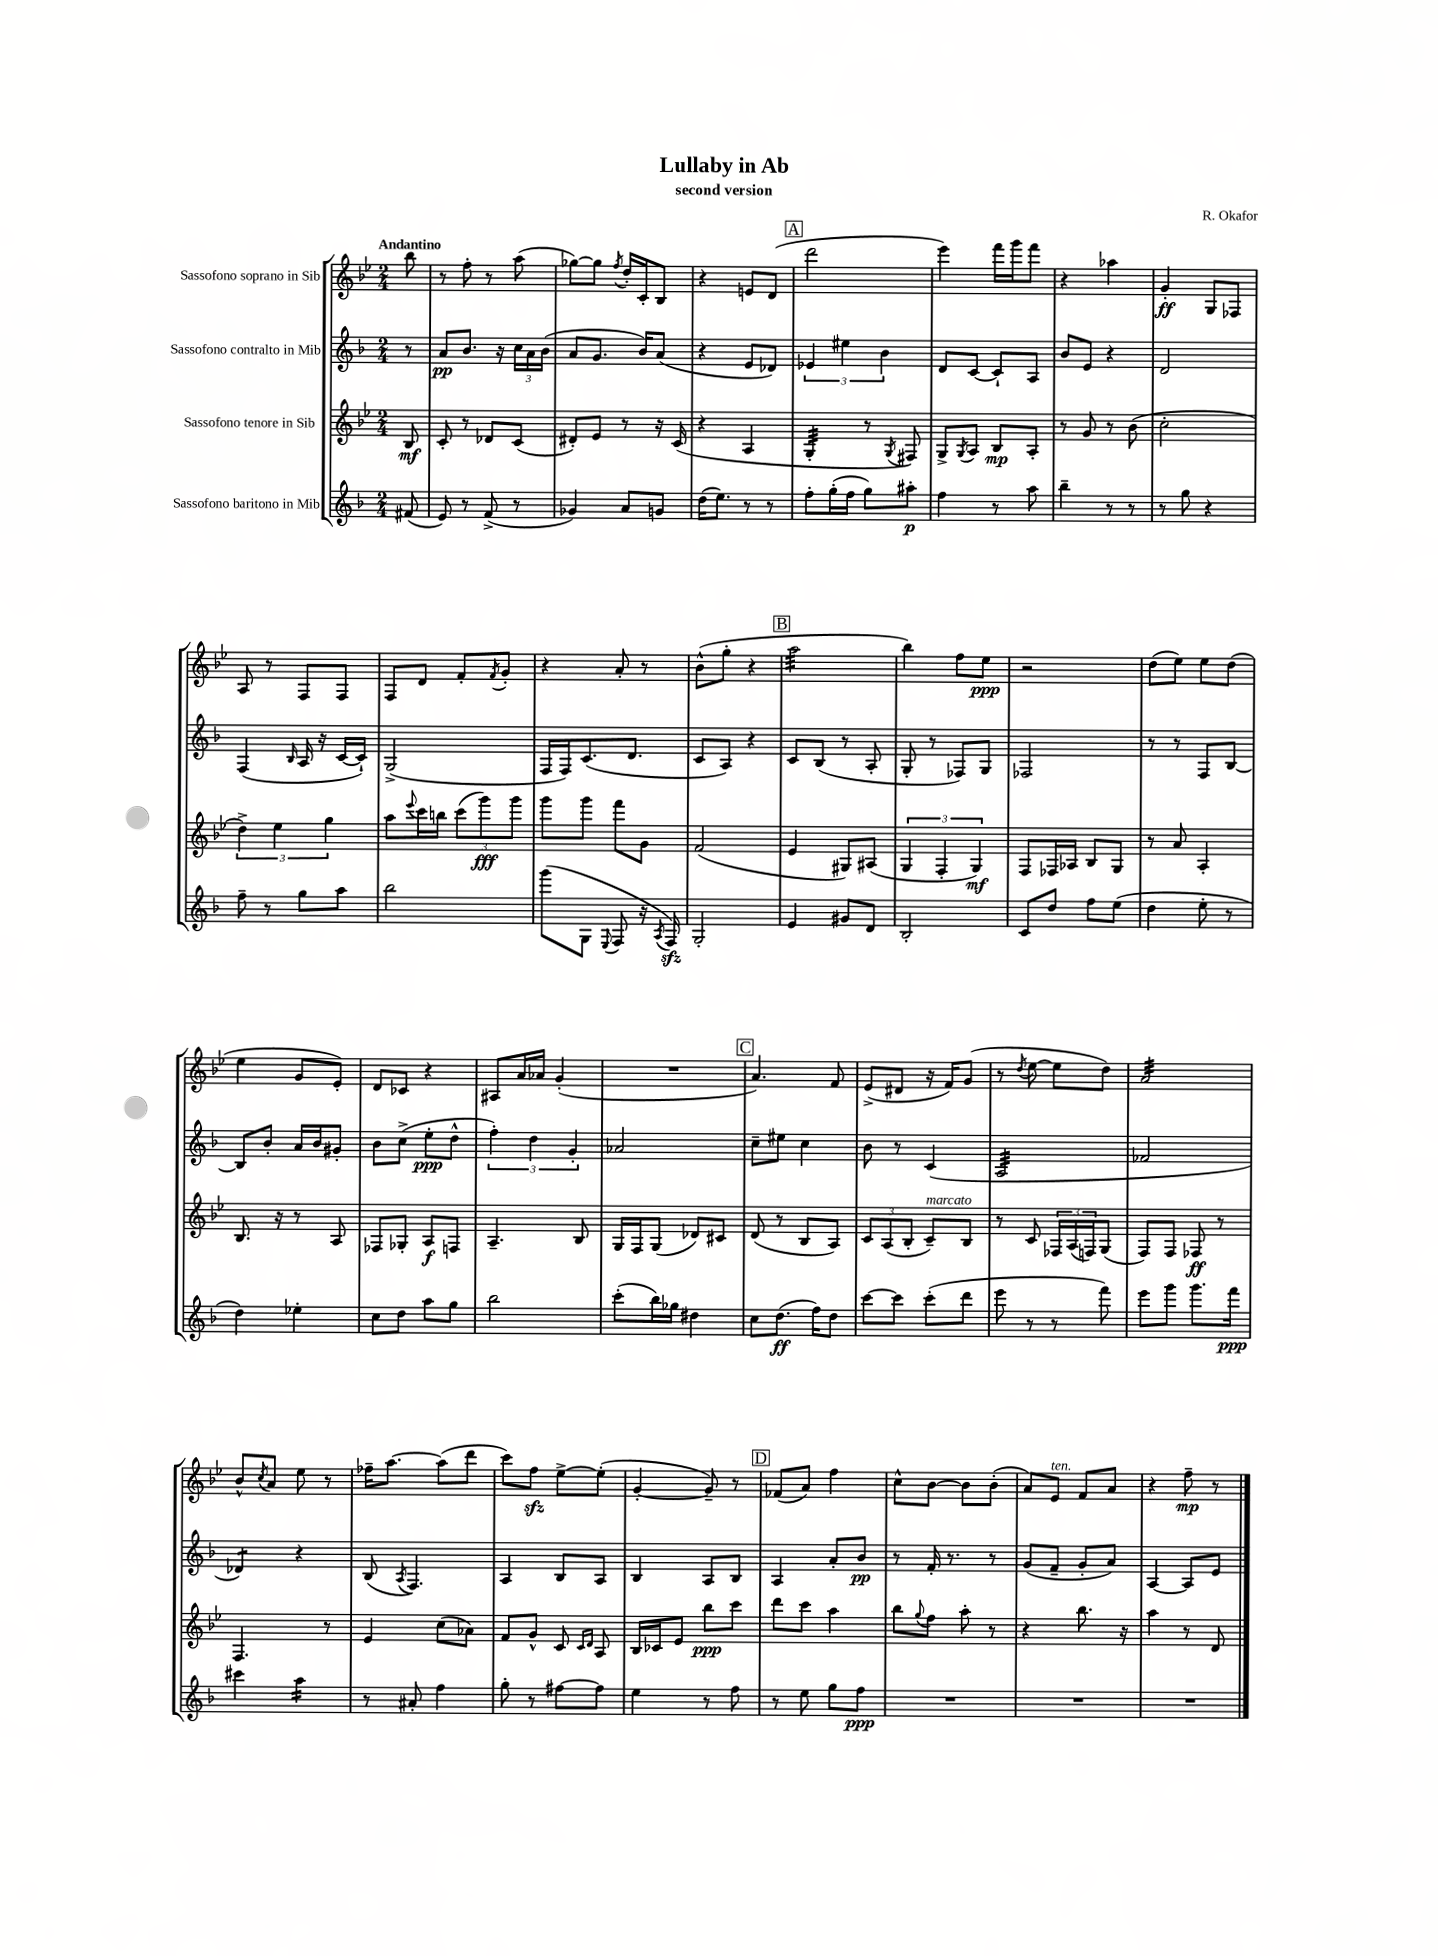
\header { title = "Lullaby in Ab" composer = "R. Okafor" subtitle = "second version" }
<<
\new StaffGroup <<
\new Staff = "s0" \with { instrumentName = "Sassofono soprano in Sib" } {
    \clef treble \key bes \major \numericTimeSignature \time 2/4 \partial 8 \tempo "Andantino"
    bes''8 |
    r8 f''8-. r8 a''8( |
    ges''8~) ges''8 \acciaccatura { f''8 } d''16-. c'16-. bes8 |
    r4 e'8 d'8( |
    \mark \markup { \box "A" } d'''2 |
    ees'''4) f'''16 g'''16 f'''8 |
    r4 aes''4 |
    g'4-.\ff g8 fes8 |
    a8 r8 f8 f8 |
    f8 d'8 f'8-. \acciaccatura { f'8 } g'8-. |
    r4 a'8-. r8 |
    bes'8-^( g''8-. r4 |
    \mark \markup { \box "B" } a''2:32 |
    bes''4) f''8 ees''8\ppp |
    r2 |
    d''8( ees''8) ees''8 d''8( |
    ees''4 g'8 ees'8-.) |
    d'8 ces'8 r4 |
    ais8 a'16 aes'16 g'4-.( |
    R2 |
    \mark \markup { \box "C" } a'4.) f'8 |
    ees'8->( dis'8 r16 f'16) g'8( |
    r8 \acciaccatura { d''8 } ees''8~ ees''8 d''8) |
    a'2:32 |
    bes'8-^ \acciaccatura { c''8 } a'8 ees''8 r8 |
    fes''16-- a''8.~ a''8( d'''8 |
    c'''8) f''8\sfz ees''8~-> ees''8-.( |
    g'4~-. g'8--) r8 |
    \mark \markup { \box "D" } fes'8( a'8) f''4 |
    c''8-^ bes'8~ bes'8 bes'8-.( |
    a'8) ees'8^\markup { \italic "ten." } f'8 a'8 |
    r4 f''8--\mp r8 \bar "|." |
}
\new Staff = "s1" \with { instrumentName = "Sassofono contralto in Mib" } {
    \clef treble \key f \major \numericTimeSignature \time 2/4 \partial 8
    r8 |
    a'8\pp bes'8. r16 \tuplet 3/2 { c''16 a'16 bes'16( } |
    a'8 g'8. bes'16) a'8( |
    r4 e'8 des'8) |
    \mark \markup { \box "A" } \tuplet 3/2 { ees'4 eis''4 bes'4 } |
    d'8 c'8~ c'8-! a8 |
    bes'8 e'8 r4 |
    d'2 |
    f4( \grace { bes16 } a16 r16 c'16~ c'16-!) |
    g2->( |
    f16 f16) c'8.( d'8. |
    c'8 a8) r4 |
    \mark \markup { \box "B" } c'8 bes8( r8 a8-. |
    g8-. r8 fes8) g8 |
    fes2 |
    r8 r8 f8 bes8~ |
    bes8 bes'8-. a'16 bes'16 gis'8-. |
    bes'8 c''8->( e''8-.\ppp d''8-^ |
    \tuplet 3/2 { f''4-.) d''4 g'4-. } |
    aes'2 |
    \mark \markup { \box "C" } c''8-- eis''8 c''4 |
    bes'8 r8 c'4( |
    a2:32 |
    fes'2 |
    des'4:8) r4 |
    bes8( \acciaccatura { a8 } f4.) |
    a4 bes8 a8 |
    bes4 a8 bes8 |
    \mark \markup { \box "D" } a4 a'8-. bes'8\pp |
    r8 f'16-. r8. r8 |
    g'8( f'8-- g'8-. a'8) |
    a4~ a8 e'8 \bar "|." |
}
\new Staff = "s2" \with { instrumentName = "Sassofono tenore in Sib" } {
    \clef treble \key bes \major \numericTimeSignature \time 2/4 \partial 8
    bes8\mf |
    c'8-. r8 des'8 c'8( |
    dis'8-.) ees'8 r8 r16 c'16( |
    r4 a4 |
    \mark \markup { \box "A" } g4:32-. r8 \acciaccatura { g8 } fis8) |
    g8-> \acciaccatura { g8 } a8 bes8\mp a8-. |
    r8 g'8 r8 bes'8( |
    c''2-. |
    \tuplet 3/2 { d''4->) ees''4 g''4 } |
    a''8 \appoggiatura { ees'''8 } c'''16 b''16 \tuplet 3/2 { c'''8( g'''8\fff) g'''8 } |
    g'''8 g'''8 f'''8 g'8 |
    f'2( |
    \mark \markup { \box "B" } ees'4 gis8) ais8( |
    \tuplet 3/2 { g4 f4-. g4\mf) } |
    f8 fes16 aes16 bes8 g8 |
    r8 a'8 a4-. |
    bes8. r16 r8 a8 |
    fes8 ges8-. a8\f f8 |
    a4.-- bes8 |
    g16 f16 g8( des'8) cis'8 |
    \mark \markup { \box "C" } d'8( r8 bes8 a8) |
    \tuplet 3/2 { c'8 a8( bes8-. } c'8--^\markup { \italic "marcato" }) bes8 |
    r8 c'8 \tuplet 3/2 { fes16 a16( f16) } g8( |
    f8) f8 fes8\ff r8 |
    f4. r8 |
    ees'4 c''8( aes'8) |
    f'8 g'8-^ c'8 \grace { c'16 d'16 } a8 |
    bes16 ces'16 ees'8 bes''8\ppp c'''8 |
    \mark \markup { \box "D" } d'''8 c'''8 a''4 |
    bes''8 \appoggiatura { g''8 } f''8 a''8-. r8 |
    r4 bes''8. r16 |
    a''4 r8 d'8 \bar "|." |
}
\new Staff = "s3" \with { instrumentName = "Sassofono baritono in Mib" } {
    \clef treble \key f \major \numericTimeSignature \time 2/4 \partial 8
    fis'8( |
    e'8) r8 f'8->( r8 |
    ges'4) a'8 g'8 |
    d''16( e''8.) r8 r8 |
    \mark \markup { \box "A" } f''8-. g''16-.( f''16 g''8) ais''8-.\p |
    f''4 r8 a''8 |
    bes''4-- r8 r8 |
    r8 g''8 r4 |
    f''8-- r8 g''8 a''8 |
    bes''2 |
    g'''8( g8 \appoggiatura { e8 } f8 r16 \acciaccatura { a8 } f16\sfz) |
    g2-. |
    \mark \markup { \box "B" } e'4 gis'8 d'8 |
    bes2-. |
    c'8 d''8 f''8 e''8( |
    d''4 e''8-. r8 |
    d''4) ees''4-. |
    c''8 d''8 a''8 g''8 |
    bes''2 |
    c'''8-.( bes''16) ges''16 dis''4 |
    \mark \markup { \box "C" } c''8 d''8.\ff( f''16) d''8 |
    c'''8~ c'''8 c'''8-.( d'''8 |
    e'''8 r8 r8 f'''8) |
    e'''8 g'''8 g'''8. f'''16\ppp |
    cis'''4 a''4:16 |
    r8 ais'8-. f''4 |
    g''8-. r8 fis''8~ fis''8 |
    e''4 r8 f''8 |
    \mark \markup { \box "D" } r8 e''8 g''8 f''8\ppp |
    R2 |
    R2 |
    R2 \bar "|." |
}
>>
>>
\layout { \context { \Score \remove "Bar_number_engraver" } }
